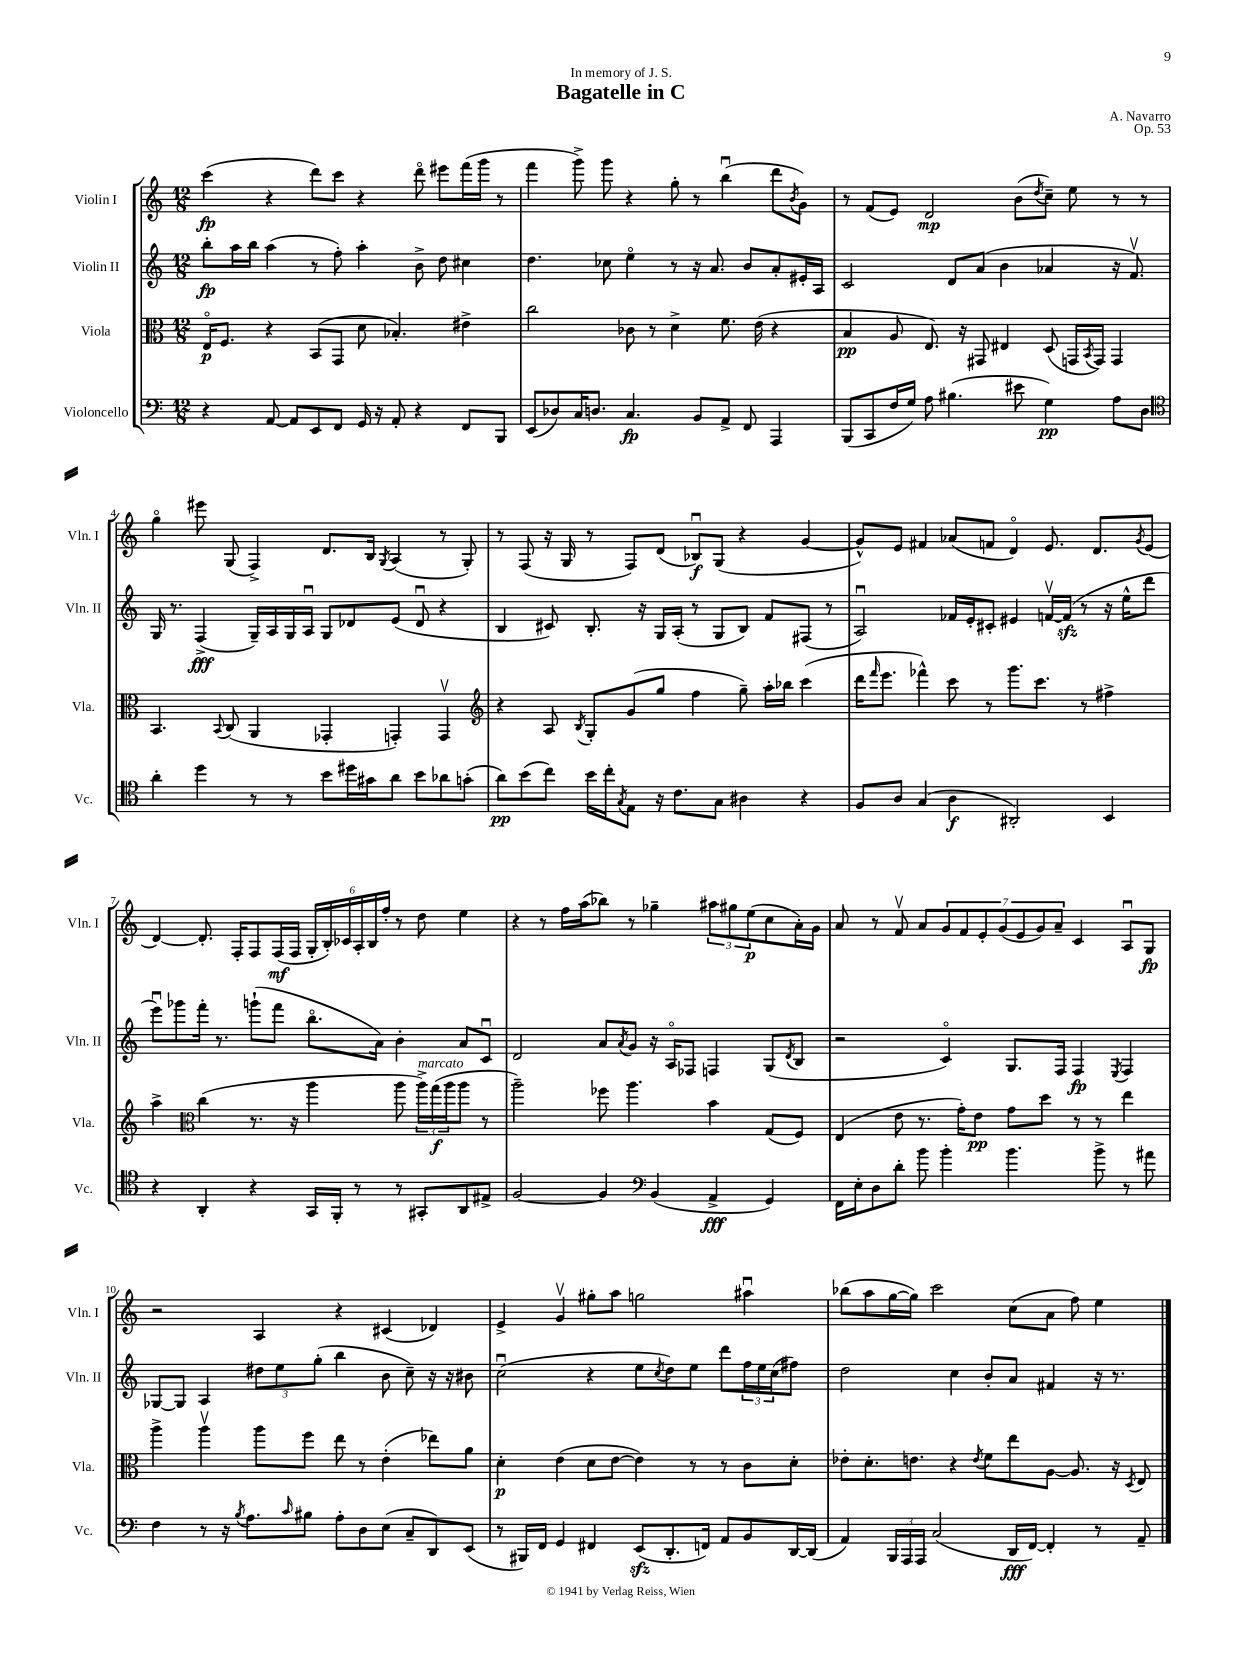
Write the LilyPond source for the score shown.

\header { title = "Bagatelle in C" composer = "A. Navarro" dedication = "In memory of J. S." opus = "Op. 53" }
<<
\new StaffGroup <<
\new Staff = "s0" \with { instrumentName = "Violin I" shortInstrumentName = "Vln. I" } {
    \clef treble \key c \major \numericTimeSignature \time 12/8
    c'''4\fp( r4 d'''8) c'''8 r4 d'''8\flageolet eis'''8 f'''16( g'''16 r8 |
    f'''4 g'''8->) g'''8 r4 g''8-. r8 b''4\downbow( d'''8 \acciaccatura { b'8 } g'8) |
    r8 f'8( e'8) d'2\mp b'8( \acciaccatura { d''8 } c''8--) e''8 r8 r8 |
    g''4\flageolet eis'''8 g8( f4->) d'8. b16 \acciaccatura { g8 } a4( r8 g8-.) |
    r8 f8( r16 g16 r8 f8) d'8( bes8\downbow\f) g8( r4 g'4~ |
    g'8-^) e'8 fis'4 aes'8( f'8 d'4\flageolet) e'8. d'8. \acciaccatura { g'8 } e'8( |
    d'4~) d'8.-. f16-. f8 f16\mf( f16 \tuplet 6/4 { g16-. b16-.) ces'16 a16-. b16 f''16-. } r8 d''8 e''4 |
    r4 r8 f''16 a''16( bes''8) r8 ges''4-- \tuplet 3/2 { ais''8 gis''8 e''8\p( } c''8 a'16-.) g'16 |
    a'8 r8 f'8\upbow a'8 \tuplet 7/4 { g'8 f'8 e'8-. g'8( e'8 g'8) a'8-- } c'4 a8\downbow g8\fp |
    r2 a4 r4 cis'4( des'4) |
    e'4-> g'4\upbow gis''8-. a''8 g''2 ais''4\downbow |
    bes''8( a''8 g''16~ g''16) c'''2 c''8( a'8 f''8) e''4 \bar "|." |
}
\new Staff = "s1" \with { instrumentName = "Violin II" shortInstrumentName = "Vln. II" } {
    \clef treble \key c \major \numericTimeSignature \time 12/8
    b''8-.\fp a''16 b''16 a''4( r8 f''8-.) a''4-. b'8-> d''8 cis''4 |
    d''4. ces''8 e''4\flageolet r8 r16 a'8. b'8 a'8-. eis'16-. a16 |
    c'2 d'8 a'8( b'4 aes'4 r16 f'8.\upbow) |
    g16 r8. f4->\fff( g16--) a16 g16 a16\downbow g8 des'8 e'8( des'8\downbow r4 |
    b4 cis'8) b8.-. r16 g16 a16-.( r8 g8 b8) f'8 fis8( r8 |
    a2\downbow) fes'16 e'16-. cis'8-. eis'4 f'16~\upbow f'16\sfz( r8 r16 e''16-^ d'''8 |
    e'''8\downbow) ges'''8 f'''16-. r8. g'''8-!( f'''8 b''8.\flageolet a'16) b'4-. a'8 c'8\downbow |
    d'2 a'8 \acciaccatura { a'8 } g'8 r16 a16\flageolet fes8 f4 g8( \acciaccatura { d'8 } b8 |
    r2 c'4\flageolet) g8. f16 f4\fp \acciaccatura { e8 } f4 |
    ges8~ ges8 a4 \tuplet 3/2 { dis''8 e''8 g''8-.( } b''4 b'8 c''8--) r16 r16 bis'8 |
    c''2\downbow( r4 e''8 \acciaccatura { c''8 } d''8) e''8 d'''8 \tuplet 3/2 { f''16 e''16 c''16( } fis''8) |
    d''2 c''4 b'8-. a'8 fis'4 r16 r8. \bar "|." |
}
\new Staff = "s2" \with { instrumentName = "Viola" shortInstrumentName = "Vla." } {
    \clef alto \key c \major \numericTimeSignature \time 12/8
    e16\flageolet\p f8. r4 b,8( g,8 d'8 bes4.-.) eis'4-> |
    c''2 ces'8 r8 d'4-> f'8. e'16( r4 |
    b4\pp a8 e8.) r16 gis,8 eis4 d8( g,16 \acciaccatura { b,8 } g,16) g,4 |
    b,4. \appoggiatura { b,8 } c8( a,4 ges,4-. g,4-.) g,4\upbow |
    \clef treble r4 a8 \acciaccatura { b8 } g8-. g'8( g''8 f''4 g''8--) a''16-. bes''16 c'''4( |
    d'''16 \grace { f'''16 } e'''8. fes'''4-^) c'''8 r8 g'''8. c'''8. r8 fis''4-> |
    a''4-> \clef alto c''4( r8. r16 a''4 a''8 \tuplet 3/2 { a''16->^\markup { \italic "marcato" }) g''16\f( a''16 } a''8 r8 |
    a''2--) fes''8 a''4. b'4 g8( f8) |
    e4( e'8 r8. g'16-.) e'8\pp g'8 d''8 r8 r8 e''4 |
    a''4-> a''4\upbow a''8 f''8 e''8 r8 e'4-.( ees''8) a'8 |
    d'4-.\p e'4( d'8 e'8~ e'4) r8 r8 c'8 d'8-. |
    ees'8-. d'8.-. e'8. r4 \acciaccatura { e'8 } f'8 e''8 a8~ a8. r16 \acciaccatura { d8 } e8 \bar "|." |
}
\new Staff = "s3" \with { instrumentName = "Violoncello" shortInstrumentName = "Vc." } {
    \clef bass \key c \major \numericTimeSignature \time 12/8
    r4 a,8~ a,8 e,8 f,8 g,16 r16 a,8-. r4 f,8 b,,8 |
    e,8( des8) c16 d8. c4.\fp b,8 a,8-> f,8 a,,4 |
    b,,8( c,8 f16 g16) a8 bis4.( eis'8 g4\pp) a8 d8 |
    \clef tenor a'4-. d''4 r8 r8 b'8 dis''16 gis'16 a'8 b'8 aes'8 g'8-.( |
    a'8\pp) b'8( c''8) b'16 c''16-. \acciaccatura { g8 } e8 r16 c'8. g8 ais4 r4 |
    f8 a8 g4( a4\f ais,2-.) b,4 |
    r4 a,4-. r4 g,16 f,16-. r8 r8 gis,8-. a,8 eis8-> |
    f2~ f4 \clef bass b,4( a,4->\fff g,4) |
    f,16 e16-. d8 d'8-. b'8 b'4-. b'4. b'8-> r8 ais'8 |
    f4 r8 r16 \acciaccatura { b8 } a8. \grace { c'16 } bis8 a8-. d8 e8( c8-- d,8) e,8( |
    r8 bis,,16) f,16 g,4 fis,4 e,8\sfz( d,8.-. f,16) a,8 b,8 d,16~ d,16( |
    a,4) \tuplet 3/2 { b,,16 a,,16 a,,16 } c2( d,16\fff f,16~) f,4-. r8 a,8-- \bar "|." |
}
>>
>>
